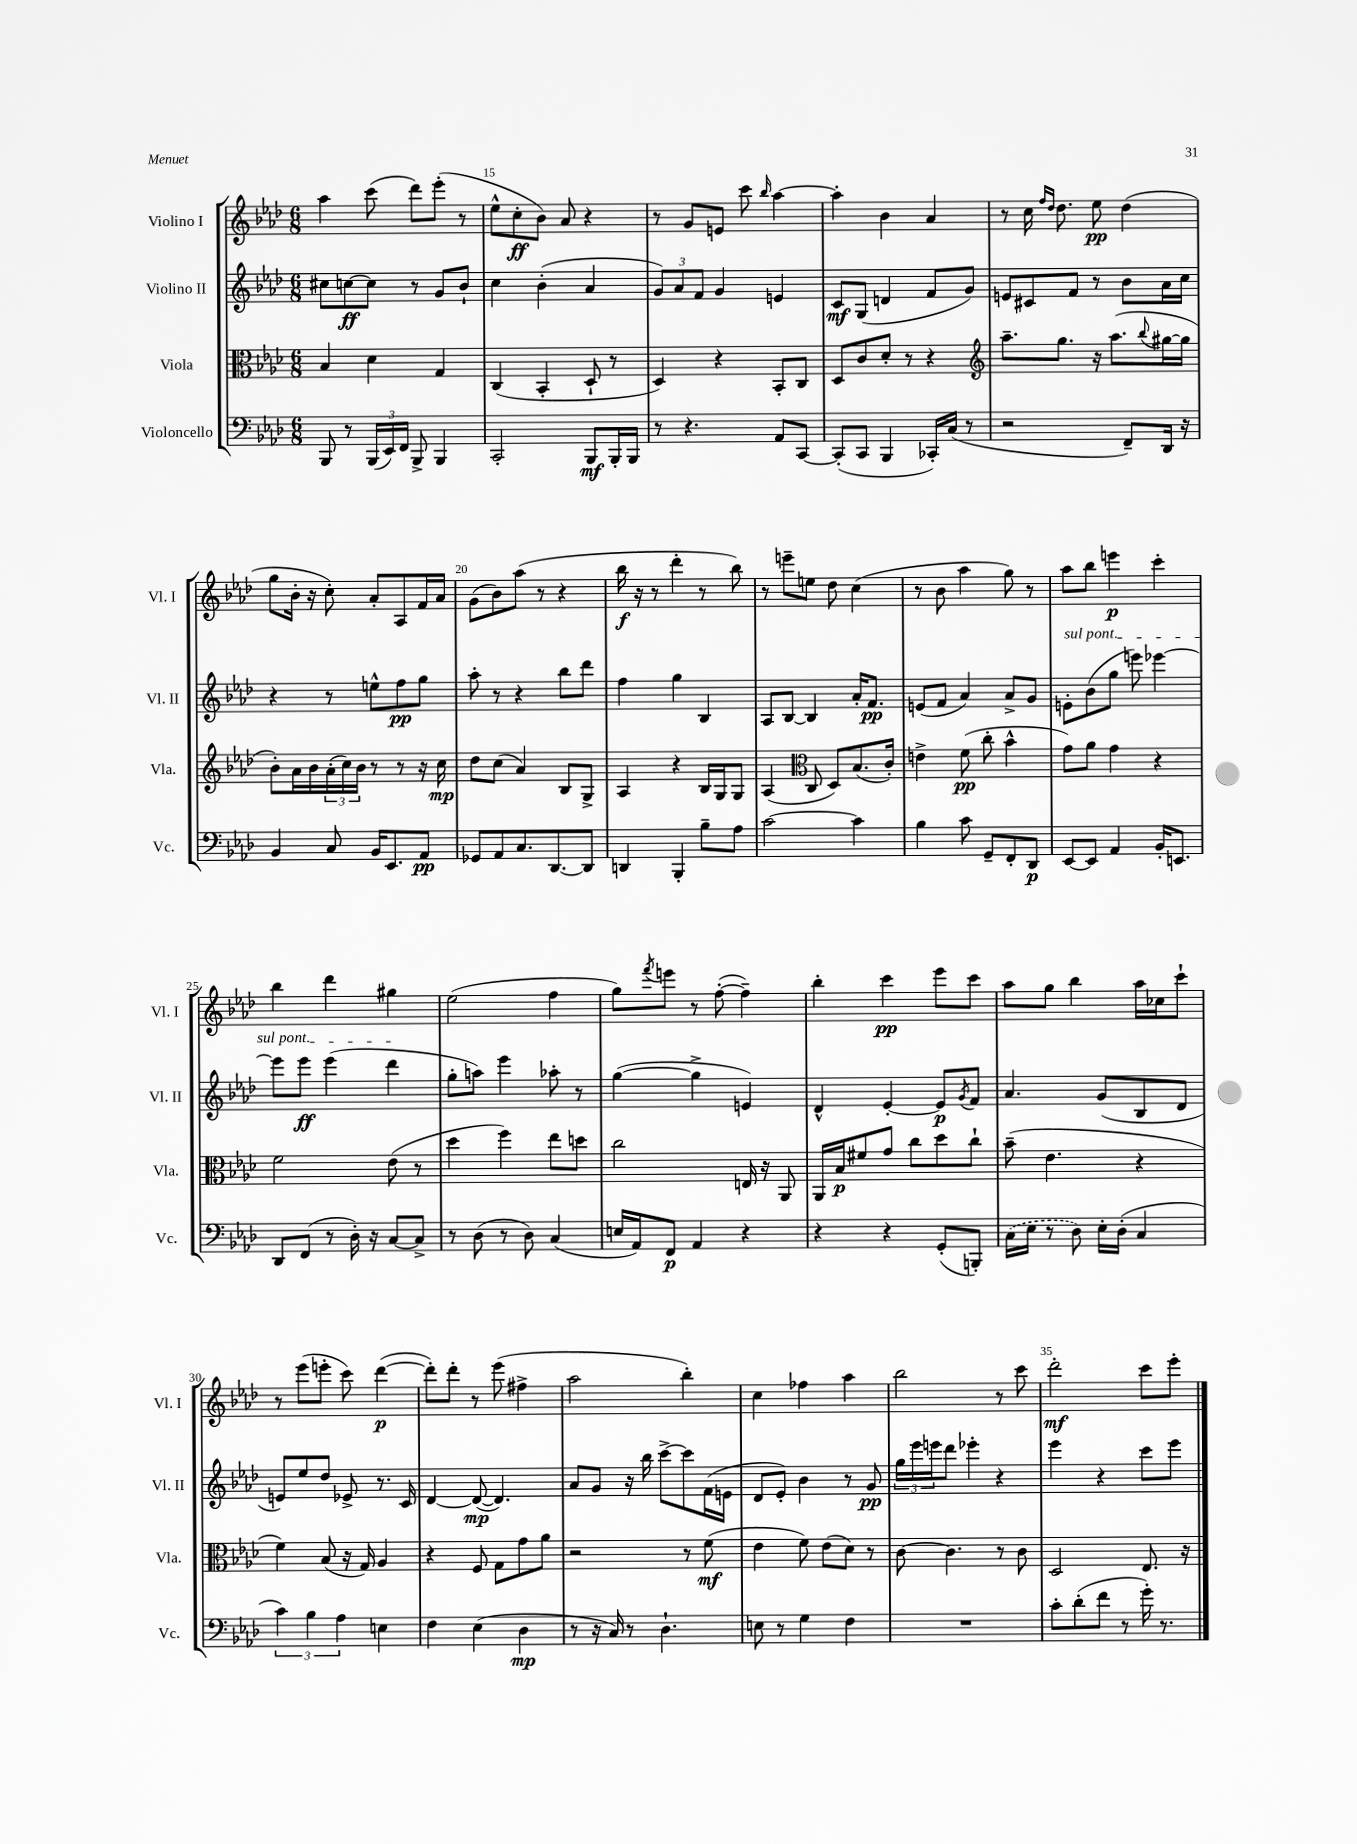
<<
\new StaffGroup <<
\new Staff = "s0" \with { instrumentName = "Violino I" shortInstrumentName = "Vl. I" } {
    \clef treble \key aes \major \numericTimeSignature \time 6/8
    aes''4 c'''8( des'''8) ees'''8-.( r8 |
    ees''8-^ c''8-.\ff bes'8) aes'8 r4 |
    r8 g'8 e'8 c'''8 \grace { bes''16 } aes''4~ |
    aes''4-. bes'4 aes'4 |
    r8 c''16 \grace { f''16 des''16 } des''8. ees''8\pp des''4( |
    g''8 bes'16-. r16 c''8-.) aes'8-. aes8 f'16 aes'16 |
    g'8( bes'8) aes''8( r8 r4 |
    bes''16\f r16 r8 des'''4-. r8 bes''8) |
    r8 e'''8-- e''8 des''8 c''4( |
    r8 bes'8 aes''4 g''8) r8 |
    aes''8 bes''8 e'''4\p c'''4-. |
    bes''4 des'''4 gis''4 |
    ees''2( f''4 |
    g''8) \acciaccatura { f'''8 } e'''8 r8 f''8~-.( f''4--) |
    bes''4-. c'''4\pp ees'''8 c'''8 |
    aes''8 g''8 bes''4 aes''16 ces''16 c'''8-! |
    r8 ees'''8( e'''8-. c'''8) des'''4~\p( |
    des'''8-.) des'''8-. r8 ees'''8( fis''4-> |
    aes''2 bes''4-.) |
    c''4 fes''4 aes''4 |
    bes''2 r8 c'''8 |
    des'''2-.\mf c'''8 ees'''8-. \bar "|." |
}
\new Staff = "s1" \with { instrumentName = "Violino II" shortInstrumentName = "Vl. II" } {
    \clef treble \key aes \major \numericTimeSignature \time 6/8
    cis''8 c''8~\ff c''8 r8 g'8 bes'8-! |
    c''4 bes'4-.( aes'4 |
    \tuplet 3/2 { g'8) aes'8 f'8 } g'4 e'4 |
    c'8\mf g8( d'4 f'8 g'8) |
    e'8 cis'8 f'8 r8 bes'8 aes'16 c''16 |
    r4 r8 e''8-^ f''8\pp g''8 |
    aes''8-. r8 r4 bes''8 des'''8 |
    f''4 g''4 bes4 |
    aes8 bes8~ bes4 aes'16-. f'8.\pp |
    e'8( f'8 aes'4) aes'8-> g'8 |
    \once \override TextSpanner.bound-details.left.text = \markup { \italic "sul pont." } e'8-.\startTextSpan bes'8( g''8 e'''8) ees'''4~ |
    ees'''8 ees'''8\ff ees'''4( des'''4\stopTextSpan |
    g''8-. a''8) ees'''4 aes''8-. r8 |
    g''4~( g''4-> e'4) |
    des'4-^ ees'4~-. ees'8\p \acciaccatura { g'8 } f'8 |
    aes'4. g'8( bes8 des'8 |
    e'8) ees''8 des''8 ees'8-> r8. c'16 |
    des'4~ des'8~\mp( des'4.) |
    aes'8 g'8 r16 bes''16 c'''8~-> c'''8 f'16( e'16 |
    des'8 ees'8-.) bes'4 r8 g'8\pp |
    \tuplet 3/2 { g''16 ees'''16 e'''16 } des'''8 ees'''4-. r4 |
    ees'''4 r4 c'''8 ees'''8 \bar "|." |
}
\new Staff = "s2" \with { instrumentName = "Viola" shortInstrumentName = "Vla." } {
    \clef alto \key aes \major \numericTimeSignature \time 6/8
    bes4 des'4 g4 |
    c4( bes,4-. des8-! r8 |
    des4) r4 bes,8-. c8 |
    des8 c'8 des'8-. r8 r4 |
    \clef treble aes''8.-- g''8. r16 aes''8.( \appoggiatura { bes''8 } gis''16~ gis''16 |
    bes'8-.) aes'16 bes'16 \tuplet 3/2 { aes'16-.( c''16) bes'16 } r8 r8 r16 c''16\mp |
    des''8 c''8( aes'4) bes8 g8-> |
    aes4 r4 bes16 g16 g8 |
    aes4( \clef alto c8 des8) bes8.( c'16-.) |
    e'4-> f'8\pp( c''8-. bes'4-^ |
    g'8) aes'8 g'4 r4 |
    f'2 ees'8( r8 |
    des''4 f''4) ees''8 d''8 |
    c''2 e16 r16 aes,8 |
    aes,16 bes16\p fis'8 g'8 c''8 des''8 c''8-! |
    bes'8--( ees'4. r4 |
    f'4) bes8( r16 g16) aes4 |
    r4 f8 g8 g'8 aes'8 |
    r2 r8 f'8\mf( |
    ees'4 f'8) ees'8( des'8) r8 |
    c'8~ c'4. r8 c'8 |
    des2 ees8. r16 \bar "|." |
}
\new Staff = "s3" \with { instrumentName = "Violoncello" shortInstrumentName = "Vc." } {
    \clef bass \key aes \major \numericTimeSignature \time 6/8
    bes,,8 r8 \tuplet 3/2 { bes,,16( ees,16) f,16 } bes,,8-> bes,,4 |
    c,2-. bes,,8\mf bes,,16-. bes,,16 |
    r8 r4. aes,8 c,8~ |
    c,8-.( c,8 bes,,4 ces,16-.) c16( r8 |
    r2 f,8--) des,16 r16 |
    bes,4 c8 bes,16 ees,8. aes,8\pp |
    ges,8 aes,8 c8. des,8.~ des,8 |
    d,4 bes,,4-. bes8-- aes8 |
    c'2~ c'4 |
    bes4 c'8 g,8-- f,8-. des,8\p |
    ees,8~ ees,8 aes,4 bes,16-. e,8. |
    des,8 f,8( r8 des16-.) r16 c8~ c8-> |
    r8 des8( r8 des8) c4( |
    e16 aes,16) f,8\p aes,4 r4 |
    r4 r4 g,8-.( b,,8-.) |
    \once \slurDashed c16( ees16 r8 des8) ees16-. des16-.( c4 |
    \tuplet 3/2 { c'4) bes4 aes4 } e4 |
    f4 ees4( des4\mp |
    r8 r16 c16) r8 des4.-! |
    e8 r8 g4 f4 |
    R2. |
    c'8-. des'8-.( f'8 r8 g'16-.) r8. \bar "|." |
}
>>
>>
\layout { \context { \Score currentBarNumber = #14 \override BarNumber.break-visibility = ##(#f #t #t) barNumberVisibility = #(every-nth-bar-number-visible 5) } }
